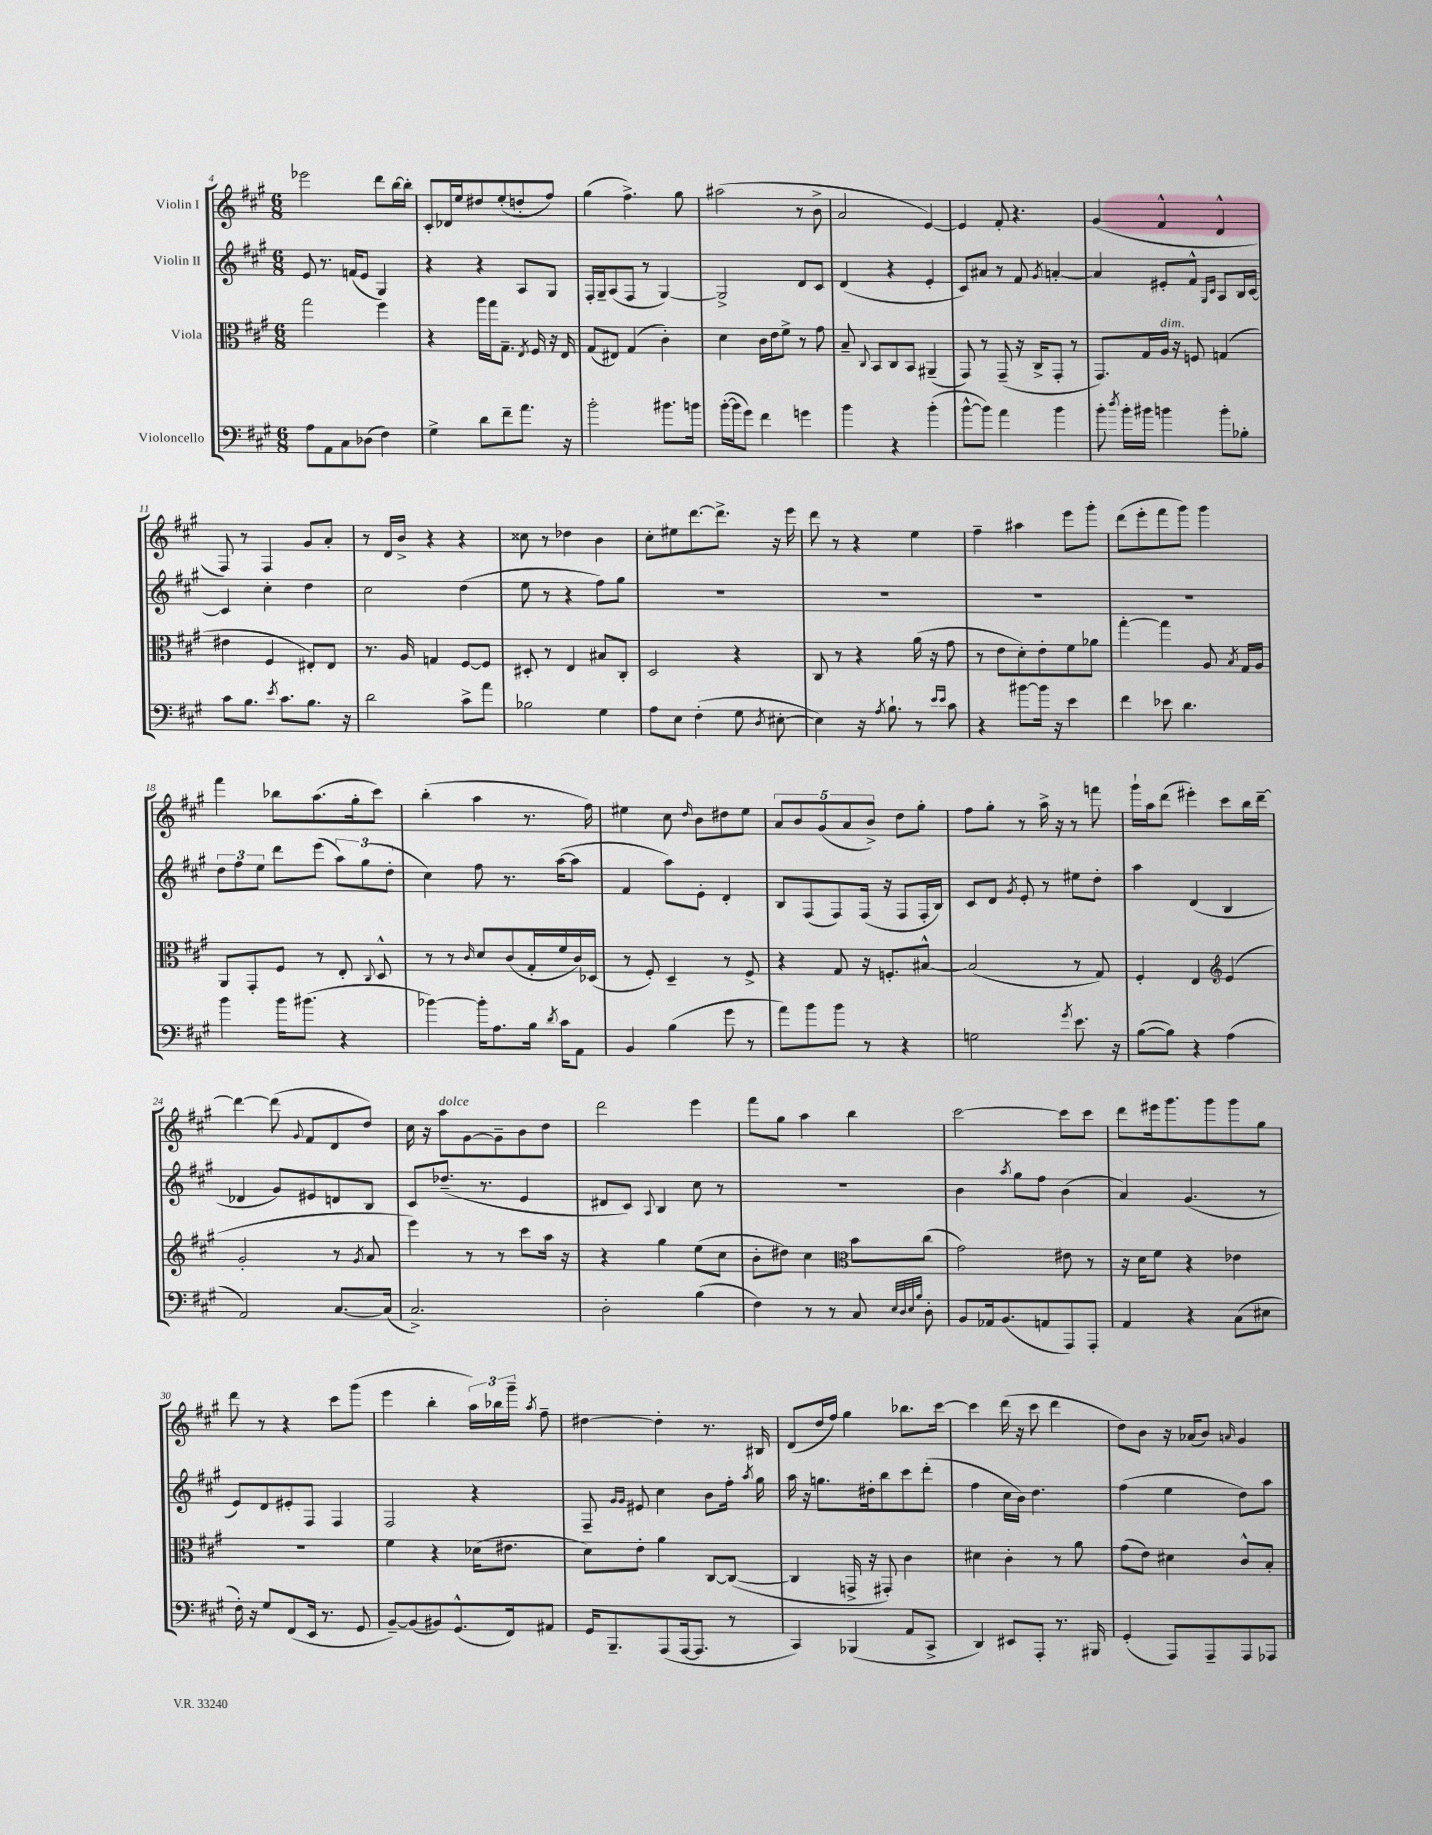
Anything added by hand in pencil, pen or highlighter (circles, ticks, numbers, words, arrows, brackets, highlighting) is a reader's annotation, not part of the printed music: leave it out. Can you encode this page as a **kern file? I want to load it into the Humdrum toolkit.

**kern	**kern	**kern	**kern
*staff4	*staff3	*staff2	*staff1
*clefF4	*clefC3	*clefG2	*clefG2
*k[f#c#g#]	*k[f#c#g#]	*k[f#c#g#]	*k[f#c#g#]
*M6/8	*M6/8	*M6/8	*M6/8
8A	2gg#	8e	2eee-
8AA	.	8.r	.
8C#	.	.	.
.	.	(16f	.
(8D-	.	8e	.
4F#)	4ff#	4G#)	8ddd
.	.	.	[16bb
.	.	.	16bb']
=	=	=	=
4G#^	4r	4r	8c#'
.	.	.	16d-
.	.	.	16ee
8d	16aa	4r	8dd#
.	16gg#	.	.
8f#~	8.G#~	.	(8ee'
8.a	.	8A	8dd'
.	8qE	.	.
.	16F#	.	.
.	16r	8G#	8ff#)
16r	16E	.	.
=	=	=	=
2b'	(8G#	16F#'	(4gg#
.	.	16G#~	.
.	8E#)	(8A	.
.	(4G#	8F#	4.ff#^)
.	.	8r	.
8.b#	4c#')	[4G#)	.
.	.	.	8gg#
16b	.	.	.
=	=	=	=
([16b'	4d	2G#^]	(2aa#
16b]	.	.	.
8g#)	.	.	.
4f#	16c#	.	.
.	16e	.	.
.	8f#^	.	.
4g	8r	8d	8r
.	8g#	8c#	8b^
=	=	=	=
4b	8B~	(4d	2a
.	8qqC#	.	.
.	8BB	.	.
4r	8C#	4r	.
.	8BB	.	.
(4b'	(4AA#~	4e'	[4e)
=	=	=	=
[8b^^	8GG#)	8c#)	4e]
8b])	8r	8a#	.
4a	(8GG#~	8r	8f#'
.	16r	8f#	4.r
.	16C#^	.	.
.	.	8qg#	.
4b	8GG#'	[4a'	.
.	8r	.	.
=	=	=	=
8b'	8.GG#)	4a]	(4g#
8qdd	.	.	.
16b'	.	.	.
16b#	16G#	.	.
4b	16A	8e#'	4f#^^
.	16r	.	.
.	8F	8f#^^	.
.	.	16qqG#	.
.	.	16qqc#	.
8b'	(4G	8A	4d^^
8B-'	.	16B	.
.	.	[16c#	.
=	=	=	=
8c#	4e#	4c#]	8F#)
8.B	.	.	8r
.	4F#	4cc#'	4F#
8qe	.	.	.
8.c#	.	.	.
8.B	8E#')	4dd	8g#
.	8E#	.	8a'
16r	.	.	.
=	=	=	=
2d	8.r	2cc#	8r
.	.	.	16d
.	16A	.	16b^
.	4G	.	4r
8c#^	[8F#	(4dd	4r
8a	8F#]	.	.
=	=	=	=
2B-	8D#'	8ee	8cc##
.	8r	8r	8r
.	4E	4r	4dd-
4G#	8B#	8ff#)	4b
.	8C#'	8gg#	.
=	=	=	=
8A	2D	2.r	8cc#'
8E	.	.	8ee#
(4F#'	.	.	[8.ddd
.	.	.	8.ddd^]
8G#	4r	.	.
8qD	.	.	.
[8E#'	.	.	16r
.	.	.	16eee
=	=	=	=
4E#])	8C#	2.r	8ddd
.	8r	.	8r
16r	4r	.	4r
8qA	.	.	.
8.B`	.	.	.
8r	(16a	.	4ee
.	16r	.	.
16qqe	.	.	.
16qqe	.	.	.
8c#	8g#	.	.
=	=	=	=
4r	8r	2.r	4ff#~
.	8e	.	.
[8b#	8d')	.	4aa#
16b#]	8e'	.	.
16r	.	.	.
4e	8f#	.	8eee
.	8a-	.	8ggg#'
=	=	=	=
4f#	[4gg#'	2.r	(8ddd
.	.	.	8eee'
8e-	4gg#]	.	8fff#
4.d	.	.	8ggg#)
.	8A	.	4ggg#
.	8qB	.	.
.	16G#	.	.
.	16A	.	.
=	=	=	=
4b	8AA	12dd	4fff#
.	.	12ff#	.
.	8GG#'	.	.
.	.	12ee	.
16b	8F#	8ddd	8bb-
(8.b#	.	.	.
.	8r	(8eee	(8.aa
4r	8E'	12aa)	.
.	.	.	16gg#'
.	.	(12gg#	.
.	8qqC#	.	.
.	8D^^	.	8ccc#)
.	.	12dd'	.
=	=	=	=
[4b-)	8r	4cc#)	(4bb'
.	8r	.	.
.	16qqc#	.	.
16b-']	8d	8ff#	4aa
8.A	.	.	.
.	(8c#	8.r	.
16B	16G#'	.	8.r
8qd	.	.	.
16c#	16f#	([16aa	.
8AA	16c#)	8aa]	.
.	(16D-	.	16ff#)
=	=	=	=
4BB	8r	4f#	4ee#
.	8F#')	.	.
(4B	4D~	8aa)	8cc#
.	.	.	16qqdd
.	.	8e'	8b
8g#	8r	4d'	8dd#
8r	8F#^	.	8ee#
=	=	=	=
8a)	4r	8B	10a
.	.	.	10b
8b	.	(8F#	.
.	.	.	(10g#
8b	8G#	8F#)	.
.	.	.	10a
8r	16r	(16F#	.
.	.	.	10b^)
.	8.F'	16r	.
4r	.	8F#	8dd
.	[8B#^^	16F#'	8gg#'
.	.	16B)	.
=	=	=	=
2G	(2B#]	8c#	8ff#
.	.	8d	8gg#'
.	.	8qg#	.
.	.	8e'	8r
.	.	8r	16aa^
.	.	.	16r
8qg#	.	.	.
8.e	8r	8ee#	8r
.	8G#)	8dd'	8fff
16r	.	.	.
=	=	=	=
([8B	4F#'	4aa	16ggg#`
.	.	.	16aa
8B])	.	.	(8ddd
4r	4E	(4d	4eee#')
*	*clefG2	*	*
(4A	(4e	4B	8ccc#
.	.	.	16bb
.	.	.	[16ddd~
=	=	=	=
2AA)	2g#'	4d-	4ddd_
.	.	8g#)	(8ddd]
.	.	.	8qqg#
.	.	8e#	8f#
[8.C#	8r	8d	8d
.	8qg#	.	.
.	8a	8B	8dd)
(16C#]	.	.	.
=	=	=	=
2.C#^)	4eee)	8c#	16cc#
.	.	.	16r
.	.	(8.dd-~	8aa
.	8r	.	[8g#
.	.	8.r	.
.	8r	.	8g#~]
.	8ccc#	4e	8b
.	16aa	.	8dd
.	16r	.	.
=	=	=	=
2D'	4r	8d#	2ddd
.	.	8c#)	.
.	.	8qqA	.
.	4gg#	4B	.
(4B	(8ee	8cc#	4eee
.	8cc#	8r	.
=	=	=	=
4F#)	8b'	2.r	8fff#
.	8dd#)	.	8gg#
8r	4cc#	.	4aa
8r	.	.	.
*	*clefC3	*	*
8C#	8b	.	4bb
32qqE	.	.	.
32qqD	.	.	.
32qqE	.	.	.
32qqB	.	.	.
8D'	(8cc#	.	.
=	=	=	=
8BB	2g#)	4b	[2ccc#
16AA-	.	.	.
(8.BB	.	.	.
.	.	8qaa	.
.	.	8gg#	.
8AA	.	8ff#	.
8AAA)	8e#	(4b	8ccc#]
8AAA'	8r	.	8ccc#
=	=	=	=
4AA	16r	4a)	8ddd
.	16d	.	.
.	8f#	.	16eee#
.	.	.	8.ggg#
4r	4r	(4.g#	.
.	.	.	8ggg#
(8C#	4e-	.	8ggg#
8E#	.	8r	8gg#
=	=	=	=
16F#')	2.r	8e)	8ddd
16r	.	.	.
8G#	.	8d	8r
(8FF#	.	8e#'	4r
16EE	.	8F#	.
8.r	.	.	.
.	.	4F#	8ccc#
8GG#	.	.	(8ggg#
=	=	=	=
[8BB~)	4f#	2F#	4eee
(8BB]	.	.	.
8BB#)	4r	.	4bb'
(8.GG#^^	.	.	.
.	(16d-	4r	24aa)
.	.	.	24bb-
16FF#)	8.e#	.	.
.	.	.	24ggg#~
.	.	.	8qaa
8AA#	.	.	8ff#~
=	=	=	=
16GG#	8d)	8F#~	[4dd#
8.BBB~	.	.	.
.	.	16qqg#	.
.	.	16qqg#	.
.	8e'	8e#	.
(8AAA	4a	4cc#	4dd#']
[16AAA	.	.	.
8.AAA]	.	.	.
.	[8C#	8b	8.r
8r	(8C#_	16ff#'	.
.	.	8qaa	.
.	.	16gg#	16B#
=	=	=	=
4CC#)	4C#]	16aa	(8d
.	.	16r	.
.	.	8.gg	16dd
.	.	.	16ff#)
(4BBB-	16GG^	.	4gg#
.	16r	16dd#'	.
.	8GG#')	8bb	.
8AA	4c#	8ccc#	8.bb-
8CC#^	.	(8ddd'	.
.	.	.	[16ccc#
=	=	=	=
4DD)	4d#	4ff#	4ccc#]
8EE#	4c#'	16cc#	(16ddd
.	.	16b)	16r
8AAA'	.	4.dd	8ccc#
8.r	8r	.	4ddd
.	8a	.	.
16BBB#	.	.	.
=	=	=	=
(4GG#'	(8g#	(4ff#	8dd)
.	8e)	.	8b
8AAA)	4d#	4ee	16r
.	.	.	(16a-
8AAA~	.	.	8b)
.	.	.	16qqa
8AAA	8c#^^	8dd)	4g#
8AAA-	8B'	8aa	.
==	==	==	==
*-	*-	*-	*-
